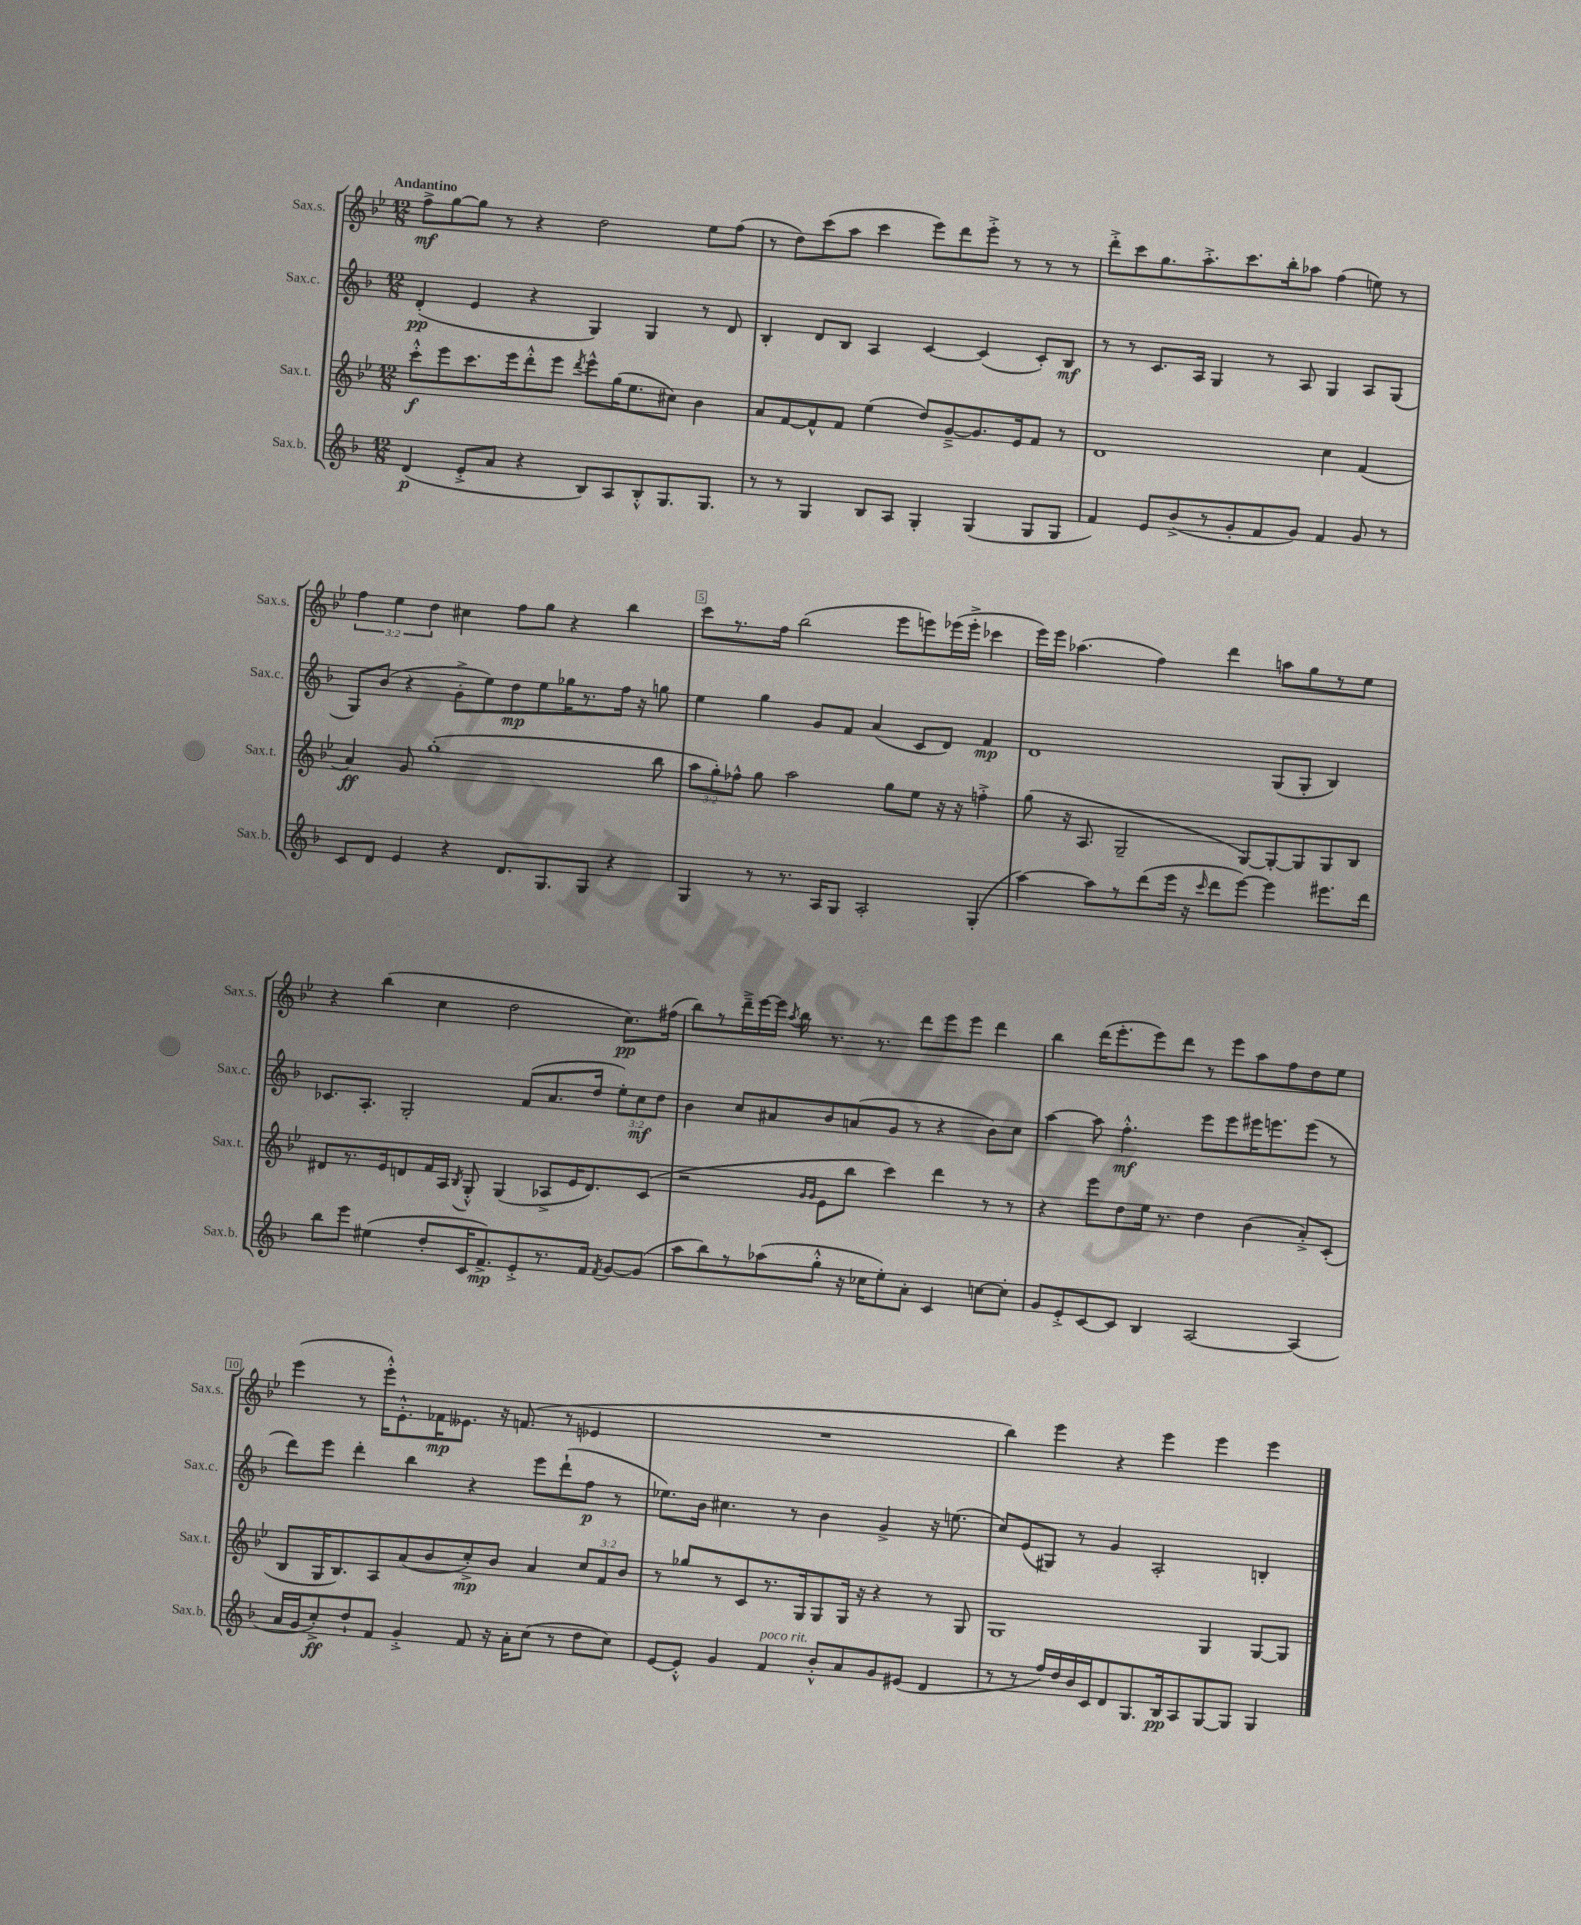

**kern	**kern	**kern	**kern
*staff4	*staff3	*staff2	*staff1
*clefG2	*clefG2	*clefG2	*clefG2
*k[b-]	*k[b-e-]	*k[b-]	*k[b-e-]
*M12/8	*M12/8	*M12/8	*M12/8
(4d	8ccc'^^	(4d'	8ff^
.	8eee-	.	[8gg
8e'^	8.ccc	4e	8gg]
8a	.	.	8r
.	16eee-	.	.
4r	8ddd'^^	4r	4r
.	8eee-	.	.
.	8qddd	.	.
8B-)	8eee-^^	4G)	2dd
8A	(16gg	.	.
.	8.ee-	.	.
8B-'^^	.	4G	.
8.G	8cc#)	.	.
.	4b-	8r	8ee-
8.G	.	.	.
.	.	8d	(8ff
=	=	=	=
8r	8a	4B-'	8r
8r	[8f	.	8dd)
4G	8f^^]	8d	(8ccc
.	8f	8B-	8aa
8B-	(4ee-	4A	4ccc
8A	.	.	.
4G'	8dd)	[4c	8eee-)
.	[8g~^	.	8ddd
(4G	8.g]	(4c]	8eee-'^
.	.	.	8r
.	16e-	.	.
8G	8f	8c')	8r
8G	8r	8B-	8r
=	=	=	=
4f)	1d	8r	8ddd'^
.	.	8r	8ccc
8e	.	8.c	8.gg
(8b-^	.	.	.
.	.	16A	8.aa'^
8r	.	4G	.
8g'	.	.	8.ccc
8f	.	8r	.
.	.	.	16bb-'
8g)	.	8A	8aa-
4f	4cc	4G	(4ff
8g	(4f	8A	8ee)
8r	.	(8G	8r
=	=	=	=
8c	4a)	8G)	6ff
8d	.	(8b-	.
.	.	.	6ee-
4e	8g	4r	.
.	.	.	6dd
.	(1gg'	.	.
4r	.	8g'^	4cc#
.	.	8ee)	.
8.d	.	8dd	8ff
.	.	8ee	8gg
8.G	.	.	.
.	.	16gg-	4r
.	.	8.r	.
8G	.	.	.
4r	.	16ff	4bb-
.	.	16r	.
.	8bb-	8gg	.
=	=	=	=
4G	12aa	4ee	8ccc
.	12gg')	.	.
.	.	.	8.r
.	12ff-^^	.	.
8r	8gg	4gg	.
.	.	.	16ff
8.r	2aa	.	(2bb-
.	.	8g	.
16A	.	.	.
8G	.	8f	.
2A'	.	(4a	.
.	8gg	.	8eee-
.	8ee-	8c	8eee)
.	16r	8d)	(16eee-
.	16r	.	16eee-'^
(4G'	4ff'^	4f	4ccc-
=	=	=	=
[4aa)	(8gg	1d	16eee-)
.	.	.	16eee-
.	16r	.	(4.aa-
.	8.A	.	.
8aa]	.	.	.
8r	2G~	.	.
(8ddd	.	.	4ff)
16eee	.	.	.
16r	.	.	.
16qqccc	.	.	.
8ddd	.	.	4ddd
[8eee)	[8G)	.	.
4eee]	8G'_	(8G	8aa
.	8G]	8G'	8gg
8.eee#	8G	4B-)	8r
.	8B-	.	8ee-
16ddd	.	.	.
=	=	=	=
8bb-	8d#	8.c-	4r
8eee	8.r	.	.
.	.	8.A'	.
(4ee#	.	.	(4bb-
.	16e-	.	.
.	8d	2G'	.
8dd'	16f	.	4cc
.	16A	.	.
.	8qB-	.	.
16c	8G'^^	.	.
8.f^)	.	.	.
.	(4G	.	2dd
8e'^	.	(8f	.
8.r	8A-^	8.a	.
.	16e-	.	.
16f	8.d)	16dd	.
8qf	.	.	.
[8g	.	12ee')	8.cc)
.	.	12cc	.
(8g]	(8c	.	.
.	.	12dd	.
.	.	.	(16ff#
=	=	=	=
8aa	2r	4b-	8bb-)
8bb-)	.	.	8r
8r	.	8cc	16ddd~^
.	.	.	[16eee-
(8aa-	.	8a#	16eee-]
.	.	.	8qaa
.	.	.	16bb-
.	16qqg	.	.
.	16qqg	.	.
8gg'^^	8e-	8b-	8.r
16r	8bb-	(8a	.
16cc-	.	.	8.r
8ee')	4ccc)	8g	.
8a'	.	8r	8ddd
4c	4ddd	4r	8eee-
.	.	.	8eee-
[8cc	8r	8b-)	4ddd
8cc']	8r	8cc	.
=	=	=	=
8g	4r	[4aa	4bb-
8e'^	.	.	.
[8c	8eee-	8aa]	(16ddd
.	.	.	8.eee-'
8c]	8dd	4.ff'^^	.
4B-	16ee-	.	8eee-)
.	8.r	.	.
.	.	.	8ddd
[2A	4dd	8eee	8r
.	.	8eee	8eee-
.	(4b-	16eee#	8aa
.	.	8.eee	.
.	.	.	8ff
(4A]	8a'^)	(8eee	8dd
.	(8c'	8r	8ee-
=	=	=	=
16a	8B-	8ddd)	(4eee-
16g	.	.	.
8cc'^)	16G	8eee	.
.	8.B-)	.	.
8dd`	.	4ddd'	8r
8f	8A	.	16eee-'^^)
.	.	.	8.e-'^^
4g'^	(8a	4bb-	.
.	8b-	.	16f-
.	.	.	8.e--
8f	8cc'^)	4r	.
16r	8b-	.	16r
16a'	.	.	(8.f
(8cc	4a	8eee	.
8r	.	(8ddd`	8r
8dd	12cc	8ff	4e-
.	12f	.	.
8cc)	.	8r	.
.	12b-	.	.
=	=	=	=
[8e	8r	8.ee-)	1.r
8e'^^]	8gg-	.	.
.	.	16b-	.
4g	8r	4.cc#	.
.	8c	.	.
4f	8.r	.	.
.	.	8r	.
.	16G	.	.
8b-'^^	8G	4b-	.
8a	16G	.	.
.	16r	.	.
8g	4r	4g^	.
(8e#	.	.	.
4d	8r	16r	.
.	.	(8.ee	.
.	8G	.	.
=	=	=	=
8r	1G	8cc)	4bb-)
8r	.	(8e	.
16ff)	.	8G#)	4eee-
16dd	.	.	.
16b-	.	8r	.
16c	.	.	.
8d	.	4g	4r
8.G	.	.	.
.	.	2A'	4eee-
16B-	.	.	.
8A	.	.	.
[8G	4G	.	4eee-
8G]	.	.	.
4G	[8G	4B'	4eee-
.	8G]	.	.
==	==	==	==
*-	*-	*-	*-
